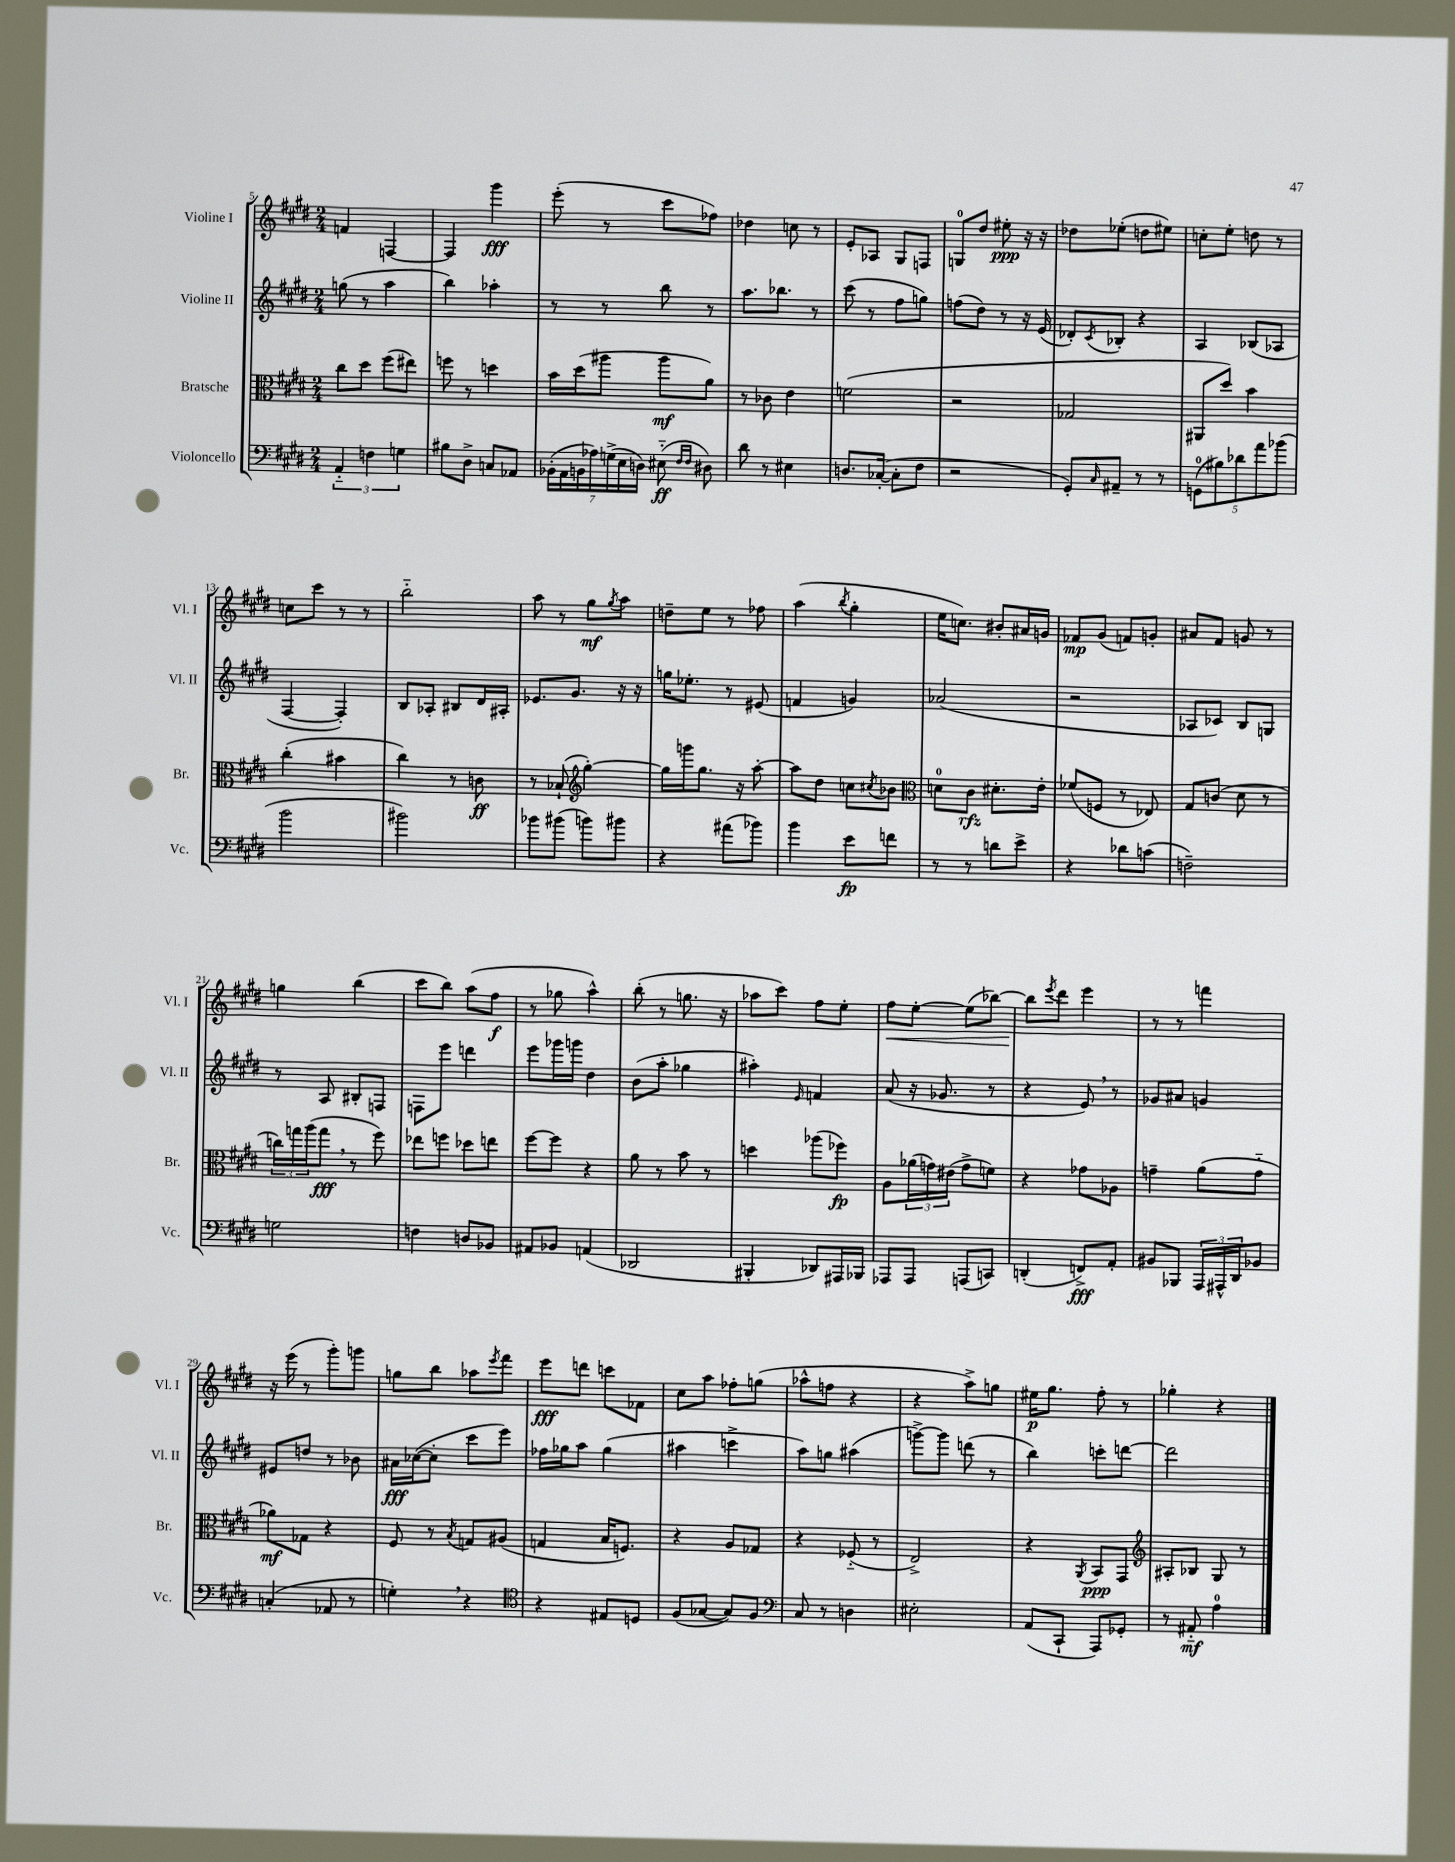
<<
\new StaffGroup <<
\new Staff = "s0" \with { instrumentName = "Violine I" shortInstrumentName = "Vl. I" } {
    \clef treble \key e \major \numericTimeSignature \time 2/4
    f'4 f4~ |
    f4 gis'''4\fff |
    e'''8-.( r8 cis'''8 fes''8) |
    des''4 c''8 r8 |
    e'8-. aes8 gis8 f8 |
    g8-0 dis''8 eis''8-.\ppp r16 r16 |
    des''8 ees''8-.( d''8 eis''8) |
    c''8-. e''8-. d''8 r8 |
    c''8 cis'''8 r8 r8 |
    b''2-_ |
    a''8 r8 gis''8\mf \acciaccatura { gis''8 } a''8 |
    d''8-- e''8 r8 fes''8 |
    a''4( \acciaccatura { b''8 } gis''4-. |
    e''16 c''8.) bis'8-. ais'16 g'16 |
    fes'8\mp gis'8( f'8) g'8-. |
    ais'8 fis'8 g'8 r8 |
    g''4 b''4( |
    cis'''8 b''8) a''8( fis''8\f |
    r8 ges''8 a''4-^) |
    b''8-.( r8 g''8. r16 |
    aes''8 cis'''8) fis''8 e''8-. |
    fis''8\< e''8~-. e''8( bes''8~) |
    bes''8\! \acciaccatura { e'''8 } dis'''8 e'''4 |
    r8 r8 f'''4 |
    r16 e'''16( r8 gis'''8-.) g'''8 |
    g''8 b''8 aes''8 \acciaccatura { e'''8 } fis'''8 |
    e'''8\fff d'''8 c'''8 fes'8 |
    cis''8 a''8 fes''8-. g''8( |
    aes''8-^ f''8 r4 |
    r4 a''8->) g''8 |
    eis''16\p gis''8. fis''8-. r8 |
    ges''4-. r4 \bar "|." |
}
\new Staff = "s1" \with { instrumentName = "Violine II" shortInstrumentName = "Vl. II" } {
    \clef treble \key e \major \numericTimeSignature \time 2/4
    g''8( r8 a''4 |
    b''4) aes''4-. |
    r8 r8 b''8 r8 |
    a''8. bes''8. r8 |
    cis'''8( r8 fis''8 g''8) |
    f''8( dis''8) r8 r16 e'16( |
    des'8-.) \acciaccatura { cis'8 } bes8-. r4 |
    a4 bes8( aes8 |
    fis4~ fis4-.) |
    b8 aes8-. bis8 dis'16 ais16-. |
    ees'8. gis'8. r16 r16 |
    g''16 ees''8.-. r8 eis'8( |
    f'4 g'4) |
    aes'2( |
    r2 |
    aes8 ces'8) b8 g8 |
    r8 a8 bis8-. f8 |
    f8 e'''8 d'''4 |
    e'''8 ges'''16 g'''16 dis''4 |
    b'8( a''8-. ges''4 |
    ais''4-.) \grace { e'16 } f'4 |
    a'8( r16 ges'8. r8 |
    r4 e'8) \breathe r8 |
    ges'8 ais'8 g'4 |
    eis'8 d''8 r8 bes'8 |
    ais'16\fff ces''16~( ces''8-. cis'''8 e'''8) |
    fes''16 ges''16 a''8 ges''4( |
    ais''4 c'''4-> |
    a''8) g''8 ais''4( |
    g'''8~->) g'''8 d'''8( r8 |
    b''4) c'''8-. d'''8~ |
    d'''2 \bar "|." |
}
\new Staff = "s2" \with { instrumentName = "Bratsche" shortInstrumentName = "Br." } {
    \clef alto \key e \major \numericTimeSignature \time 2/4
    cis''8 dis''8 fis''8( eis''8) |
    f''8 r8 d''4 |
    b'16 dis''16( ais''8 ais''8\mf a'8) |
    r8 ces'8 e'4 |
    f'2( |
    r2 |
    ges2 |
    ais,8 dis''8) b'4 |
    cis''4-.( bis'4 |
    cis''4) r8 c'8\ff |
    r8 bes8-!( \clef treble gis''4~-.) |
    gis''16 g'''16 gis''8. r16 a''8~-. |
    a''8 dis''8 c''8 \acciaccatura { cis''8 } bes'8 |
    \clef alto d'8-0 cis'8\rfz dis'8.-. e'16-. |
    fes'8( f8 r8 ees8) |
    gis8 c'8( dis'8 r8 |
    \tuplet 3/2 { c''16) g''16 a''16( } g''8\fff \breathe r8 fis''8) |
    ees''8 f''8 des''8 e''8 |
    fis''8~ fis''8 r4 |
    a'8 r8 b'8 r8 |
    d''4 aes''8( fes''8\fp) |
    a8 \tuplet 3/2 { aes'16( g'16) eis'16( } g'8-> f'8) |
    r4 ges'8 aes8 |
    g'4-- a'8( g'8-_ |
    aes'8\mf) ges8 r4 |
    fis8 r8 \acciaccatura { b8 } g8 ais8( |
    g4 b16 f8.) |
    r4 a8 ges8 |
    r4 fes8-_( r8 |
    e2->) |
    r4 \acciaccatura { a,8 } b,8\ppp gis,8 |
    \clef treble ais8-. bes8 gis8 r8 \bar "|." |
}
\new Staff = "s3" \with { instrumentName = "Violoncello" shortInstrumentName = "Vc." } {
    \clef bass \key e \major \numericTimeSignature \time 2/4
    \tuplet 3/2 { a,4-_ f4 g4 } |
    bis8 dis8-> c8 aes,8 |
    \tuplet 7/4 { bes,16-.( a,16 b,16 aes16) g16->( e16 d16) } eis8-_\ff( \grace { fis16 fis16 } dis8) |
    dis'8 r8 eis4 |
    d8. ces16~-.( ces8-. fis8 |
    r2 |
    gis,8-.) \grace { cis16 } ais,8-- r8 r8 |
    \tuplet 5/4 { g,8-0( bis8) des'8 a'8 bes'8( } |
    b'2 |
    bis'2) |
    bes'8 bis'8( b'8) bis'8 |
    r4 ais'8( bes'8) |
    b'4 e'8\fp f'8 |
    r8 r8 d'8 e'8-> |
    r4 des'8 c'8( |
    f2--) |
    g2 |
    f4 d8 bes,8 |
    ais,8 bes,8 a,4( |
    des,2 |
    bis,,4-. des,8) ais,,16 bes,,16 |
    aes,,8 aes,,8 a,,8( c,8) |
    d,4-.( f,8->\fff) a,8-. |
    bis,8 bes,,8 \tuplet 3/2 { a,,16 ais,,16-^ dis,16 } bes,8 |
    c4-.( aes,8 r8 |
    g4-.) \breathe r4 |
    \clef tenor r4 eis8 d8 |
    fis8( ges8~ ges8) fis8 |
    \clef bass cis8 r8 d4 |
    eis2-. |
    a,8( cis,8-! a,,8) ges,8-. |
    r8 ais,8-_\mf a4-0 \bar "|." |
}
>>
>>
\layout { \context { \Score currentBarNumber = #5 } }
